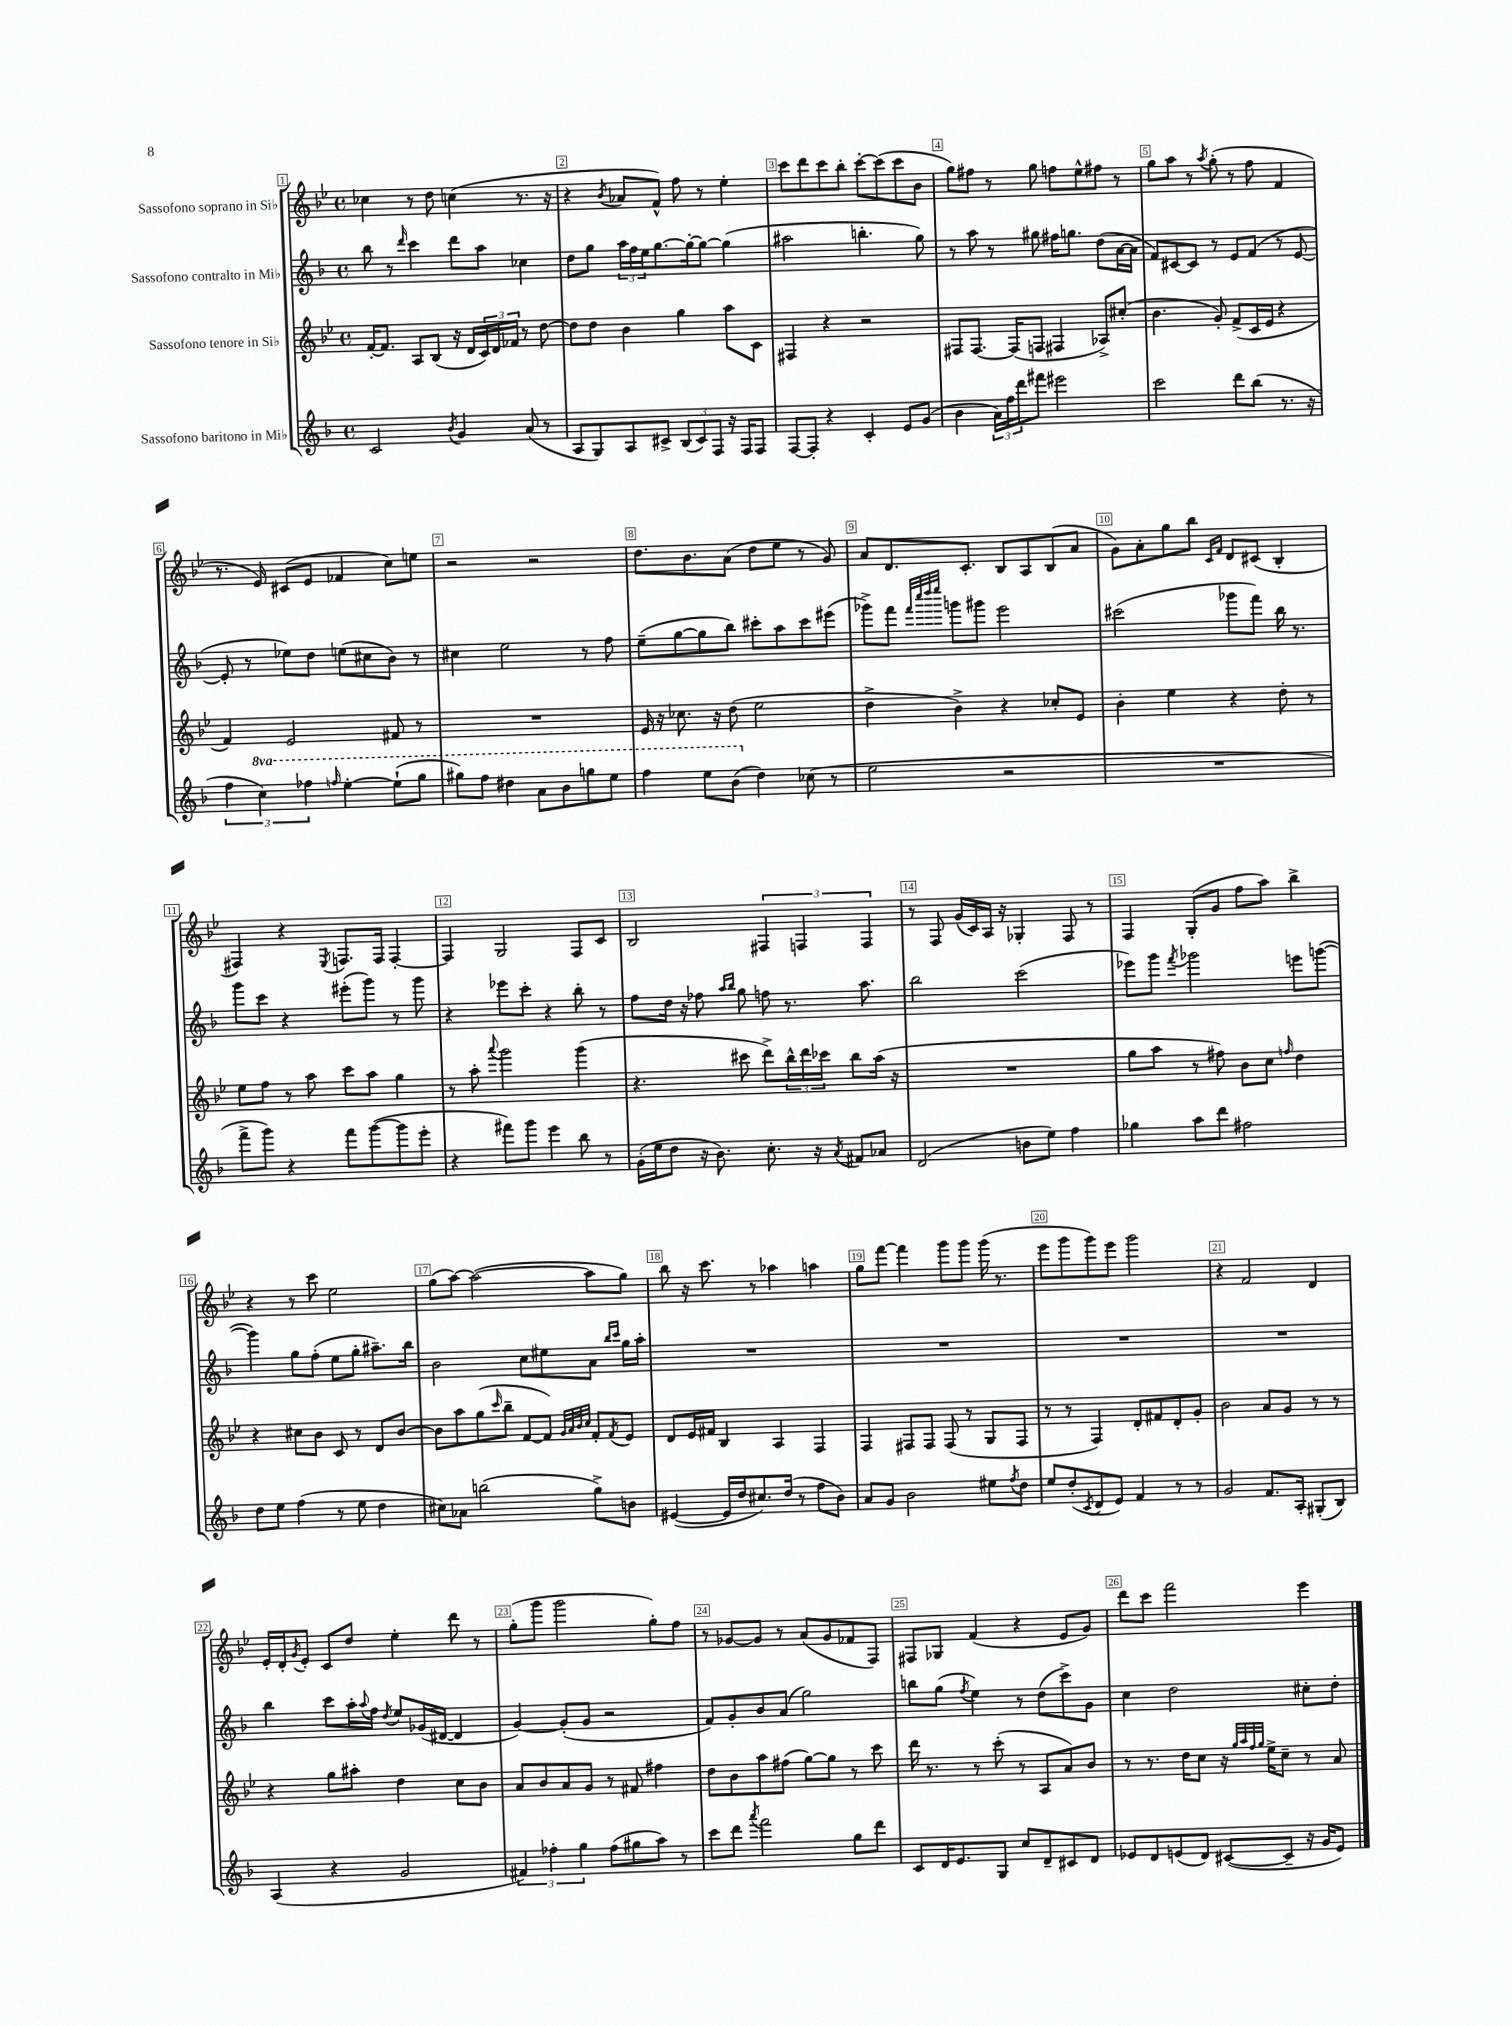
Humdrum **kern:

**kern	**kern	**kern	**kern
*staff4	*staff3	*staff2	*staff1
*clefG2	*clefG2	*clefG2	*clefG2
*k[b-]	*k[b-e-]	*k[b-]	*k[b-e-]
*M4/4	*M4/4	*M4/4	*M4/4
*met(c)	*met(c)	*met(c)	*met(c)
2c	[16f'	8bb-	4cc-
.	8.f]	.	.
.	.	8r	.
.	.	16qqddd	.
.	8A	4ccc	8r
.	(8B-	.	8dd
8qb-	.	.	.
4g	16r	8ddd	(4cc
.	16d	.	.
.	24c)	8aa	.
.	24d	.	.
.	24f-	.	.
(8a	8r	4cc-	8.r
8r	[8dd	.	.
.	.	.	16r
=	=	=	=
8A	8dd]	8dd	4r
8G)	8dd	8gg	.
.	.	.	8qb-
8A	4b-	24aa	8a-
.	.	24ff	.
.	.	24ee	.
8c#^	.	[8.gg	8f^^)
(12B-	4gg	.	8ff
.	.	16gg'_	.
12c#)	.	.	.
.	.	8gg_	8r
12F	.	.	.
16r	8aa	(4gg]	4ee-'
16F	.	.	.
8F	8c	.	.
=	=	=	=
[8F	4F#	2aa#	8ccc
8F']	.	.	8ddd
4r	4r	.	8ccc
.	.	.	8bb-'
4c'	2r	4.bb'	[8ccc'
.	.	.	(8ccc]
8e	.	.	8ccc
(8g	.	8gg)	8b-
=	=	=	=
4b-	8F#	8r	8gg)
.	[8.F#	8aa	8ff#
24a)	.	8r	8r
24ff	.	.	.
.	(16F#]	.	.
24ddd	.	.	.
8fff#	8F	8gg#	8gg
2eee#	4F#	16ff#	8ff
.	.	8.gg	.
.	.	.	8ee-^^
.	8A-^)	(8dd	8ff#
.	(8cc#'	[16a	8r
.	.	16a]	.
=	=	=	=
2ccc	4.b-	8f)	8gg
.	.	[8c#	8aa
.	.	8c#]	8r
.	.	.	8qaa
.	8g')	8r	(8gg'
8ddd	(8f^	8e	8r
(8bb-	16c	(8f	8ff
.	16e-	.	.
8.r	4r	8r	4f
.	.	[8e	.
16r	.	.	.
=	=	=	=
6ff	4f)	8e']	8.r
.	.	8r	.
6ccc)	.	.	.
.	.	.	16e-)
.	2e-	8ee-)	(8c#
6fff-	.	.	.
.	.	8dd	8e-
16qqfff	.	.	.
[4eee'	.	(8ee	4f-
.	.	8cc#	.
(8eee`]	8f#	8b-)	8cc)
8ggg	8r	8r	8ee
=	=	=	=
8ggg#)	1r	4cc#	2r
8fff	.	.	.
4ddd#	.	2ee	.
8aa	.	.	2r
8bb-	.	.	.
8ggg	.	8r	.
8eee	.	8ff	.
=	=	=	=
4fff	16e-	(8ee~	8.dd
.	16r	.	.
.	8.cc-	[8gg	.
.	.	.	8.b-
8eee	.	8gg]	.
.	16r	.	.
(8bb-	(8dd	8bb-)	(8a
4dd)	2ee-	8ccc#'	8dd
.	.	8aa	8ee-
(8cc-	.	8ccc#	8r
8r	.	(8eee#	8g)
=	=	=	=
2ee	4dd^	8ggg-^)	8a
.	.	8fff	8.d
.	.	32qqfff	.
.	.	32qqcccc	.
.	.	32qqdddd	.
.	.	32qqeeee	.
.	4b-^)	8ggg	.
.	.	.	8.c'
.	.	8ggg#	.
2r	4r	2eee	8B-
.	.	.	8A
.	8cc-'	.	(8B-
.	8e-	.	8a
=	=	=	=
1r	4b-'	(2ccc#	8g)
.	.	.	8a'
.	4ee-	.	8gg
.	.	.	8bb-
.	.	.	16qqc
.	.	.	16qqf
.	4r	8ggg-	8d
.	.	8fff)	(8c#
.	8dd'	16bb-	4B-'
.	.	8.r	.
.	8r	.	.
=	=	=	=
8fff^	8ee-	8ggg	4F#)
8ggg)	8ff	8ccc	.
4r	8r	4r	4r
.	8aa	.	.
.	.	.	8qE-
8fff	8ccc	(8eee#'	8.F
([8ggg	8aa	8ggg)	.
.	.	.	16F
8ggg]	4gg	8r	[4F'
8eee'	.	8ggg	.
=	=	=	=
4r	8r	4r	4F]
.	8aa'	.	.
.	8qqaaa	.	.
8fff#)	2ggg	8eee-	2G
8ggg	.	8ccc'	.
4eee	.	4r	.
8bb-	(4ggg	8bb-'	8F
8r	.	8r	8c
=	=	=	=
(16g'	4.r	8ff	2B-
16ee	.	.	.
8dd	.	16dd	.
.	.	16r	.
16r	.	8ff-	.
8.b-)	.	.	.
.	.	16qqaa	.
.	.	16qqbb-	.
.	8ccc#	8gg	.
8.cc'	8ddd^)	8ff	6F#
.	24bb-^^	8.r	.
.	24ddd	.	6F
16r	.	.	.
.	24ccc-	.	.
8qa	.	.	.
8f#	8bb-	.	.
.	.	8.aa	.
.	.	.	6F
8a-	(16aa	.	.
.	16r	.	.
=	=	=	=
(2d	1r	2bb-	8r
.	.	.	8F
.	.	.	(16g
.	.	.	16c)
.	.	.	16A
.	.	.	16r
8b	.	(2ccc	4G-'
8ee)	.	.	.
4ff	.	.	8F
.	.	.	8r
=	=	=	=
4gg-	8gg	8eee-)	4F
.	8aa	8ggg	.
.	.	8qfff	.
8aa	8r	2ggg-	(8G'
8ddd	8ff#)	.	8g
2ff#	8b-	.	8ff
.	8cc	.	8aa)
.	16qqff	.	.
.	4dd	8eee	4bb-^
.	.	([8ggg	.
=	=	=	=
8dd	4r	4ggg])	4r
8ee	.	.	.
(4ff	8cc#	8gg	8r
.	8b-	(8ff'	8ccc
8r	8c	8ee	2ee-
8ee	8r	8gg'	.
4dd	8d	8.aa#~)	.
.	[8b-	.	.
.	.	16bb-	.
=	=	=	=
8cc#)	8b-]	2b-	(8gg
8a-	8aa	.	[8aa)
(2bb	(8gg	.	(2aa_
.	16qqccc	.	.
.	8bb-~	.	.
.	[8f	8cc	.
.	8f])	8ee#	.
.	32qqg	.	.
.	32qqa	.	.
.	32qqb-	.	.
.	32qqcc	.	.
8gg^)	8f'	8a	8aa]
.	.	16qqbb-	.
.	8qf	16qqccc	.
8b	8e-	16gg	8gg)
.	.	16aa'	.
=	=	=	=
([4e#	8d	1r	8bb-
.	16e-	.	16r
.	16f#	.	8.ccc
16e#]	4B-	.	.
16dd	.	.	.
8.cc#)	.	.	8r
.	4A	.	4aa-
(16dd	.	.	.
8r	.	.	.
8ff	4F	.	4aa
8b-)	.	.	.
=	=	=	=
8a	4F	1r	8gg
8g	.	.	[8fff
2b-	8F#	.	4fff]
.	8F#	.	.
.	(8F#	.	8ggg
.	8r	.	8ggg
8ee#	8G	.	(16ggg
.	.	.	8.r
8qff	.	.	.
8dd	8F#	.	.
=	=	=	=
8ee	8r	1r	8eee-
(8dd'	8r	.	8ggg
8qc	.	.	.
8d	4F)	.	8ggg)
8e)	.	.	8eee-
4f	8d'	.	2ggg
.	8f#	.	.
8r	8d'	.	.
8r	8g'	.	.
=	=	=	=
2g	2b-	1r	4r
.	.	.	2f
8.f	8a	.	.
.	8g	.	.
16A'	.	.	.
(8G#'	8r	.	4d
8B-)	8r	.	.
=	=	=	=
(4A	4r	4bb-	16e-'
.	.	.	16d'
.	.	.	8qg
.	.	.	8e-'
4r	8gg	8ccc	8c
.	8aa#'	16aa'	8dd
.	.	8qqaa	.
.	.	16ff	.
.	.	8qdd	.
2g	4dd	8ee	4ee-'
.	.	(16g-	.
.	.	[16d#	.
.	8cc	4d#]	8ddd
.	8b-	.	8r
=	=	=	=
6f#)	8a	[4g)	(8gg'
.	8b-	.	8ggg
6ff-'	.	.	.
.	8a	(8g']	2ggg
6gg	.	.	.
.	8g	8g	.
(8ff-	8r	2r	.
8gg#	8f#	.	.
8aa)	4ff#	.	8gg')
8r	.	.	8ff
=	=	=	=
8ccc	8dd	8f)	8r
8ddd	8b-	8g'	[8g-
8qaaa	.	.	.
2fff	8aa	8b-	8g-]
.	(8ff#	(8a	8r
.	[8gg)	2gg)	(8a
.	8gg]	.	8g-
8gg	8r	.	8f-
8ddd	8ccc	.	8F)
=	=	=	=
8c	16ddd	8bb	8F#
.	8.r	.	.
16d	.	(8gg	8G-
8.e	.	.	.
.	.	8qff	.
.	8r	4ee)	(4f
8G	(8ccc'	.	.
8cc	8r	8r	4r
8d~	8A	(8dd	.
8c#	8a)	8ccc^)	8e-
8d	8b-	8g	8g)
=	=	=	=
8e-	8r	4cc	8ddd
8d	8.r	.	8ccc
(8e	.	2dd	2fff
.	16dd	.	.
8d)	8cc	.	.
([8c#	16r	.	.
.	32qqgg	.	.
.	32qqaa	.	.
.	32qqff	.	.
.	32qqgg	.	.
.	16ee-^	.	.
8c#~]	8cc~	.	.
16r	8r	8cc#'	4eee-
16g	.	.	.
8e)	8a	8dd'	.
==	==	==	==
*-	*-	*-	*-
